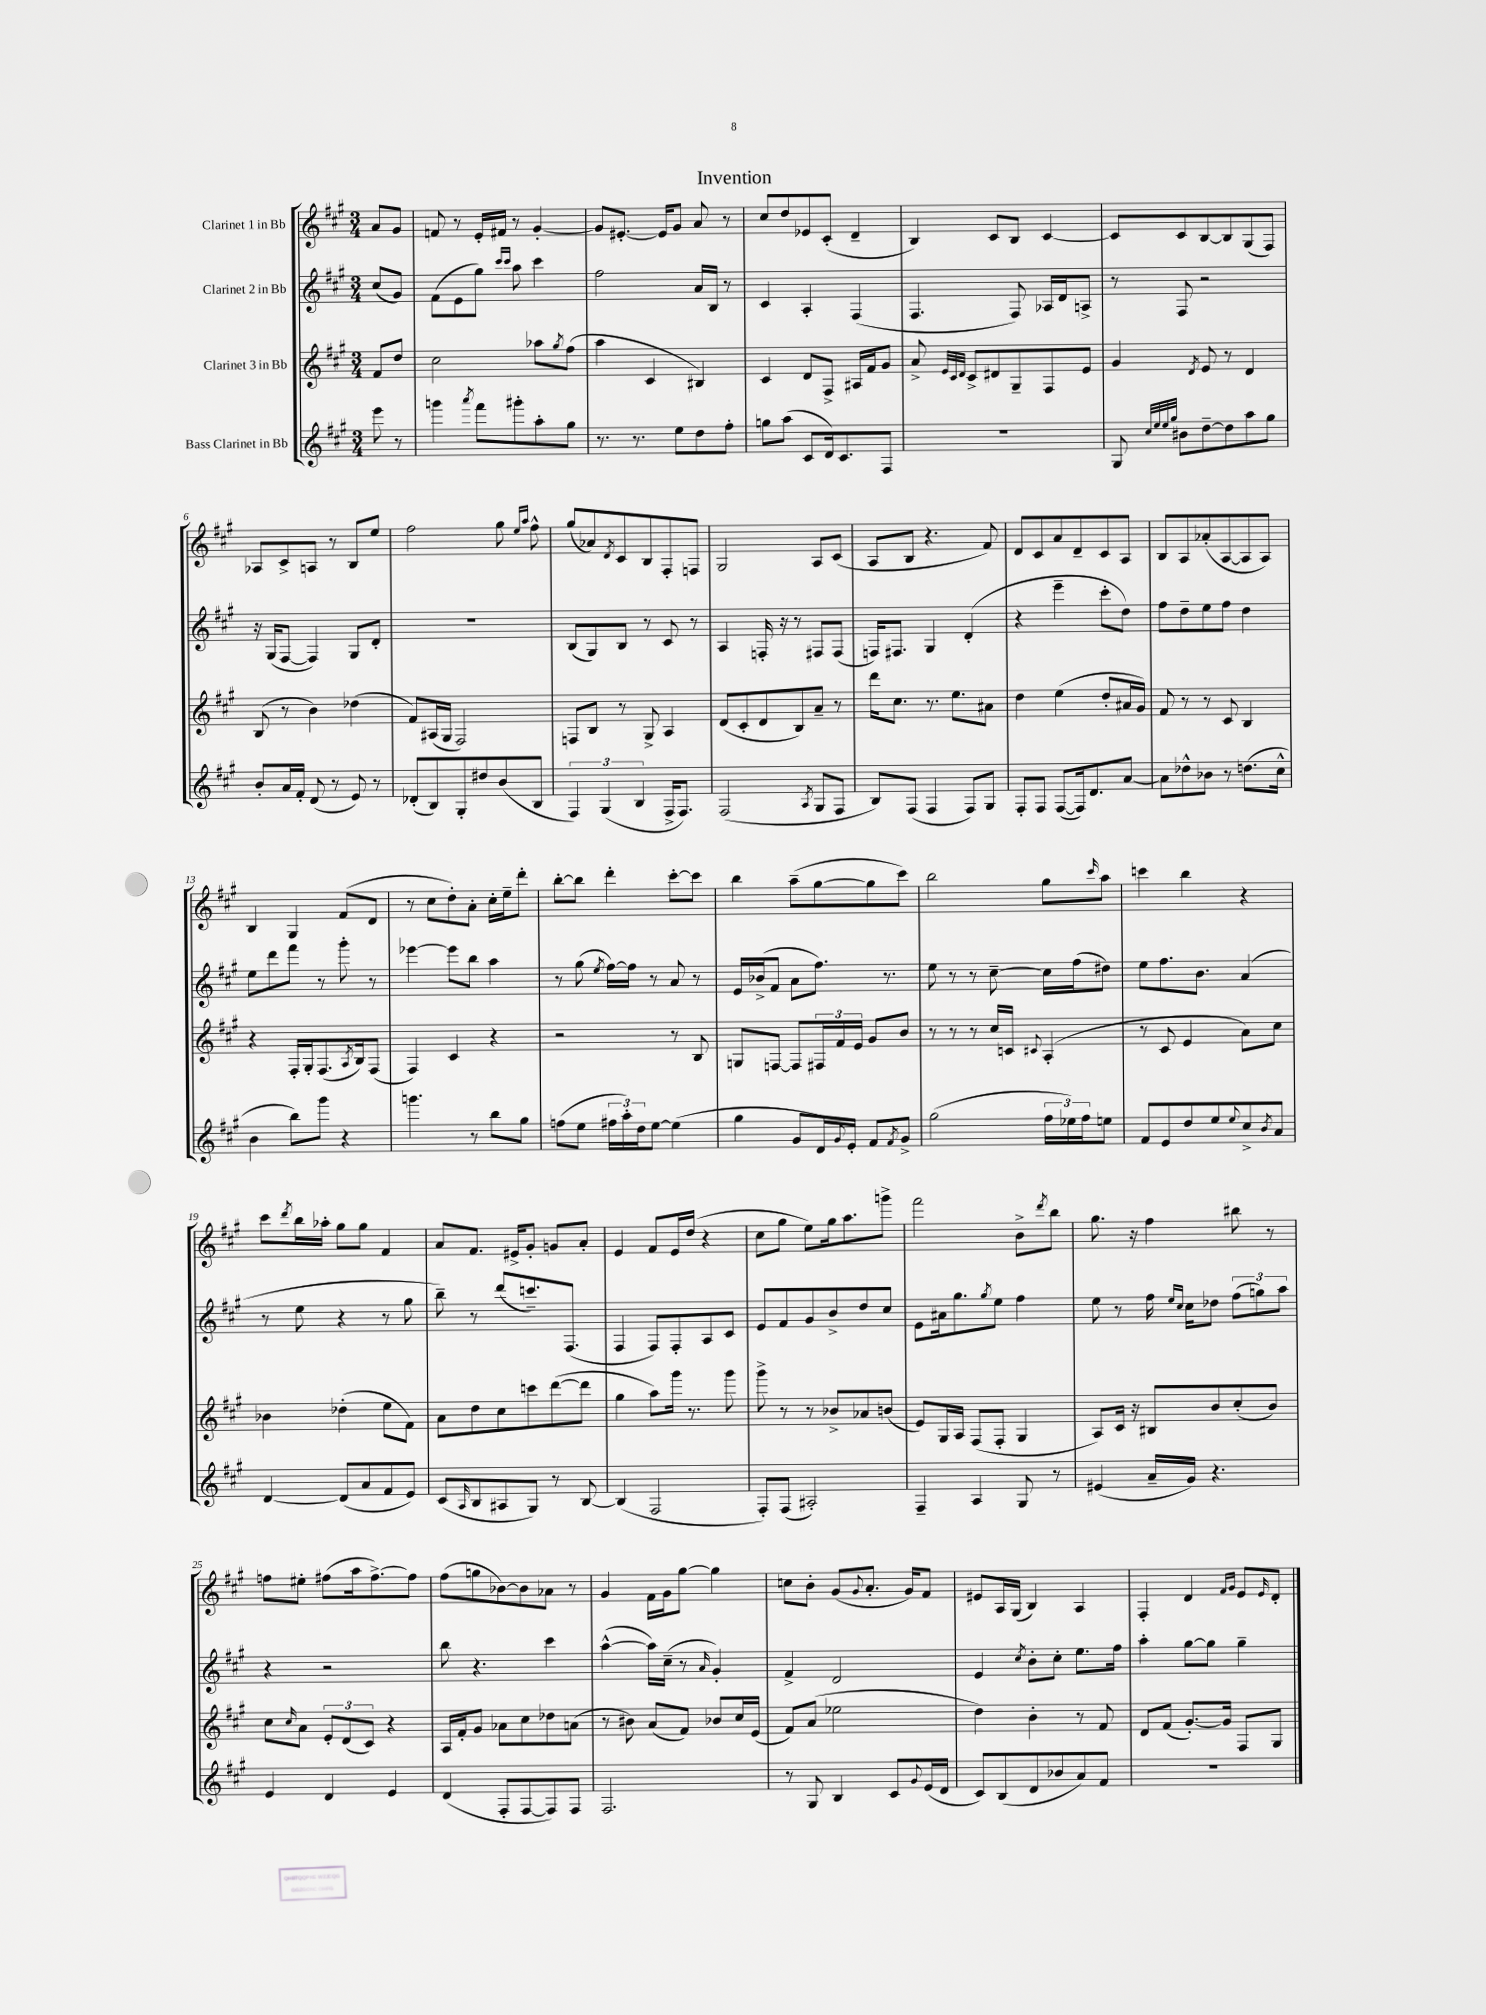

**kern	**kern	**kern	**kern
*part4	*part3	*part2	*part1
*staff4	*staff3	*staff2	*staff1
*I"Bass Clarinet in Bb	*I"Clarinet 3 in Bb	*I"Clarinet 2 in Bb	*I"Clarinet 1 in Bb
*clefG2	*clefG2	*clefG2	*clefG2
*k[f#c#g#]	*k[f#c#g#]	*k[f#c#g#]	*k[f#c#g#]
*M3/4	*M3/4	*M3/4	*M3/4
=	=	=	=
8eee\	8f#/L	(8cc#/L	8a/L
8r	8dd/J	8g#/J)	8g#/J
=1	=1	=1	=1
4gggn\	2cc#\	(8f#\L	8fn/
.	.	8e\	8r
8qaaa/	.	.	.
8fff#\L	.	8gg#\J)	16e'/LL
.	.	.	16f#X/JJ
.	.	16qqccc#/LL	.
.	.	16qqccc#/JJ	.
8ggg#X'\	.	8aa\	8r
8aa'\	8aa-X\L	4ccc#\	[4g#'/
.	8qgg#/	.	.
8gg#\J	(8ff#\J	.	.
=2	=2	=2	=2
8.r	4aa\	2ff#\	8g#/L]
.	.	.	[8.e#X'/J
8.r	.	.	.
.	4c#/	.	.
.	.	.	16e#/KL]
8ee\L	.	.	8g#/J
8dd\	4B#X/)	16a/LL	8a/
.	.	16B/JJ	.
8ff#'\J	.	8r	8r
=3	=3	=3	=3
8ggn\L	4c#/	4c#/	8cc#/L
(8aa\J	.	.	8dd/
8c#/L	8d/L	4A'/	8e-X/
16d/k)	8F#^/J	.	(8c#'/J
8.c#/	.	.	.
.	16A#X/LL	(4F#/	4d~/
.	16f#/J	.	.
8F#/J	8g#/J	.	.
=4	=4	=4	=4
2.r	8a^/	4.F#/	4B/)
.	32qqe/LLL	.	.
.	32qqc#/	.	.
.	32qqd/JJJ	.	.
.	8c#^/L	.	.
.	8d#X/	.	8c#/L
.	8G#~/	8F#/)	8B/J
.	8F#/	16A-X/LL	[4c#/
.	.	16d/J	.
.	8e/J	8An^/J	.
=5	=5	=5	=5
8G#/	4g#/	8r	8c#/L]
32qqcc#/LLL	.	.	.
32qqee/	.	.	.
32qqee/	.	.	.
32qqgg#/JJJ	.	.	.
8b#X\L	.	8F#/	8c#/
.	8qd/	.	.
[8dd~\	8e/	2r	[8B/
8dd\]	8r	.	8B/]
8aa\	4d/	.	(8G#/
8gg#\J	.	.	8F#/J)
!!LO:LB:g=z
=6	=6	=6	=6
8b'/L	(8B/	16r	8A-X/L
.	.	(16G#/KL	.
16a/L	8r	[8F#/J	8c#^/
16f#'/JJ	.	.	.
(8d/	4b\)	4F#/])	8An/J
8r	.	.	8r
8e/)	(4dd-X\	8G#/L	8B/L
8r	.	8d'/J	8ee/J
=7	=7	=7	=7
(8d-X'/L	8f#/L)	2.r	2ff#\
8B/)	(16A#X/L	.	.
.	16G#/JJ	.	.
8G#'/	2F#/)	.	.
8dd#X/	.	.	.
(8b/	.	.	8gg#\
.	.	.	16qqee/LL
.	.	.	16qqaa/JJ
8B/J	.	.	8ff#^^\
=8	=8	=8	=8
6F#/)	8Fn/L	(8B/L	(8gg#/L
.	8B/J	8G#/)	8a-X/)
(6G#/	.	.	.
.	.	.	8qd/
.	8r	8B/J	8c#/
6B/	.	.	.
.	8G#^/	8r	8B/
16F#^/KL	4A/	8c#/	8F#'/
8.F#/J)	.	.	.
.	.	8r	8Fn/J
=9	=9	=9	=9
(2F#/	(8d/L	4A/	2G#/
.	8c#'/	.	.
.	8d/	16Fn'/	.
.	.	16r	.
.	8B/)	8r	.
8qA/	.	.	.
8G#/L	8a~/J	8F#X/L	8A/L
8F#/J	8r	(8F#/J	(8c#/J
=10	=10	=10	=10
8B/L)	16ddd\KL	16Fn/KL)	8A/L
.	8.cc#\J	8.F#X/J	.
(8F#/J	.	.	8B/J
4F#/	8.r	4G#/	4.r
.	8.ee\L	.	.
8F#/L)	.	(4d'/	.
8G#/J	8a#X\J	.	8f#/)
=11	=11	=11	=11
8F#'/L	4dd\	4r	8d/L
8F#/J	.	.	8c#/
([8F#/L	(4ee\	4eee~\	8a/
16F#/k])	.	.	8d~/
8.d/	.	.	.
.	8dd'/L	8ccc#'\L	8c#/
[8a/J	16a#X/L	8dd\J)	8A/J
.	16g#/JJ)	.	.
=12	=12	=12	=12
8a\L]	8f#/	8ff#\L	8B/L
8dd-X^^\	8r	8dd~\	8A/
8b-X\J	8r	8ee\	(8a-X'/
8r	8c#/	8ff#\J	[8A/
(8.ddn\L	4B/	4dd\	8A/]
.	.	.	8A/J)
16cc#^^\Jk	.	.	.
!!LO:LB:g=z
=13	=13	=13	=13
4b\	4r	8ee\L	4B/
.	.	8ddd\	.
8bb\L)	16F#'/LL	8fff#\J	4G#/
.	16G#'/J	.	.
8ggg#\J	(8.F#/	8r	.
4r	.	8ggg#'\	(8f#/L
.	8qA/	.	.
.	16B/k)	.	.
.	(8F#/J	8r	8d/J
=14	=14	=14	=14
4.gggn\	4F#/)	[4eee-X\	8r
.	.	.	8cc#\L
.	4c#/	8eee-\L]	8dd'\)
8r	.	8bb\J	8a'\J
8bb\L	4r	4aa\	16cc#'\LL
.	.	.	16ee~\J
8gg#\J	.	.	8ddd'\J
=15	=15	=15	=15
(8ffn\L	2r	8r	[8bb'\L
8ee\J	.	(8gg#\	8bb\J]
.	.	8qee/	.
24ff#X\LL	.	[16ff#\LL)	4ddd'\
24aa'\)	.	.	.
.	.	16ff#\JJ]	.
24dd\J	.	.	.
[8ee\J	.	8r	.
(4ee\]	8r	8a/	[8ccc#'\L
.	8B/	8r	8ccc#\J]
=16	=16	=16	=16
4gg#\	8Gn/L	16e/LL	4bb\
.	.	(16b-X^/J	.
.	[8Fn/J	8f#/J	.
8g#/L	8F/L]	8a\L	(8aa~\L
16d/L)	24F#X/L	8.ff#\J)	[8gg#\
.	24f#/	.	.
8qqg#/	.	.	.
16e'/JJ	.	.	.
.	24e/JJ	.	.
8f#/L	8g#/L	.	8gg#\]
.	.	8.r	.
8qf#/	.	.	.
8g#^/J	8b/J	.	8ccc#\J)
=17	=17	=17	=17
(2gg#\	8r	8ee\	2bb\
.	8r	8r	.
.	8r	8r	.
.	16cc#/LL	[8cc#~\	.
.	16cn/JJ	.	.
.	8qqc#X/	.	.
24ff#\LL	(4A'/	16cc#\LL]	8gg#\L
24ee-X\)	.	.	.
.	.	(16ff#\J	.
24ff#\J	.	.	.
.	.	.	16qqccc#/
8een\J	.	8dd#X\J)	8aa\J
=18	=18	=18	=18
8f#/L	8r	8ee\L	4cccn\
8e/	8c#/	8.ff#\	.
8dd/	4e/	.	4bb\
.	.	8.b\J	.
8ee/	.	.	.
8qqee/	.	.	.
8cc#^/	8a\L)	(4a/	4r
8qb/	.	.	.
8a/J	8cc#\J	.	.
!!LO:LB:g=z
=19	=19	=19	=19
[4d/	4b-X\	8r	8ccc#\L
.	.	.	8qddd/
.	.	8ee\	16bb\L
.	.	.	16aa-X'\JJ
(8d/L]	(4dd-X'\	4r	8gg#\L
8a/	.	.	8gg#\J
8f#/	8ee\L	8r	4f#/
8e/J)	8f#\J)	8gg#\	.
=20	=20	=20	=20
(8c#/L	8a\L	8bb~\)	8a/L
16qqA/	.	.	.
8B/	8dd\	8r	8.f#/J
8A#X/	8cc#\	(8ddd/L	.
.	.	.	16e#X^/KL
8G#/J)	8cccn\	8.cccn~/)	8g#'/J
8r	([8ddd\	.	8gn/L
.	.	(8.F#/J	.
[8B/	8ddd\J]	.	8a'/J
=21	=21	=21	=21
(4B/]	4gg#\	4F#/	4e/
2F#/	8aa\L)	8F#/L)	8f#/L
.	16ggg#\Jk	8F#'/	16e/L
.	8.r	.	(16dd/JJ
.	.	8A/	4r
.	8ggg#\	8c#/J	.
=22	=22	=22	=22
8F#'/L)	8ggg#^\	8e/L	8cc#\L
(8F#/J	8r	8f#/	8gg#\J
2A#X'/)	8r	8g#/	8ee\L)
.	8b-X^/L	8b^/	16gg#\k
.	.	.	8.aa\
.	8a-X/	8dd/	.
.	(8bn/J	8cc#/J	8gggn^\J
=23	=23	=23	=23
4F#~/	8e/L)	8e\L	2fff#\
.	16G#/L	16a#X\k	.
.	16A/JJ	8.gg#\	.
4A/	(8F#/L	.	.
.	.	8qgg#/	.
.	8F#'/J	8ee\J	.
8G#/	4G#/	4ff#\	8b^\L
.	.	.	8qddd/
8r	.	.	8bb\J
=24	=24	=24	=24
(4e#X/	8A/L)	8ee\	8.gg#\
.	16c#/Jk	8r	.
.	16r	.	16r
16a~/LL	8B#X/L	16ff#\	4ff#\
.	.	16qqee/LL	.
.	.	16qqcc#/JJ	.
16g#/JJ)	.	16cc#\KL	.
4.r	8b/	8dd-X\J	.
.	(8cc#'/	(12ff#\L	8bb#X\
.	.	12ggn\)	.
.	8b/J)	.	8r
.	.	12aa\J	.
!!LO:LB:g=z
=25	=25	=25	=25
4e/	8cc#\L	4r	8ffn\L
.	16qqcc#/	.	.
.	8a\J	.	8ee#X'\J
4d/	12e'/L	2r	(8ff#X\L
.	(12d/	.	.
.	.	.	16aa\k
.	12c#/J)	.	.
.	.	.	[8.ff#^\)
4e/	4r	.	.
.	.	.	8ff#\J]
=26	=26	=26	=26
(4d/	16A/LL	8bb\	(8ff#\L
.	16f#'/J	.	.
.	8g#/J	4.r	8ggn\
8F#'/L	8a-X\L	.	[8b-X\)
[8F#/	8cc#\	.	8b-\]
8F#/])	8dd-X\	4ccc#\	8a-X\J
8F#/J	(8an\J	.	8r
=27	=27	=27	=27
2.F#/	8r	([4aa^^\	4g#/
.	8b#X\)	.	.
.	(8a/L	16aa\LL])	16f#\LL
.	.	(16cc#~\JJ	16g#\J
.	8f#/J)	8r	[8gg#\J
.	.	16qqa/	.
.	8b-X/L	4g#'/)	4gg#\]
.	16cc#/L	.	.
.	(16e/JJ	.	.
=28	=28	=28	=28
8r	8f#/L)	4f#^/	8ccn\L
8G#/	(8a/J	.	8b'\J
4B/	2ee-X\	2d/	(8g#/L
.	.	.	8qqg#/
.	.	.	8.a'/J
8c#/L	.	.	.
.	.	.	16g#/KL)
8qqg#/	.	.	.
(16e/L	.	.	8f#/J
16d/JJ	.	.	.
=29	=29	=29	=29
8c#/L)	4dd\)	4e/	8e#X/L
(8B/	.	.	16A/L
.	.	.	(16G#/JJ
.	.	8qcc#/	.
8d/	4b'\	8b'\L	4B/)
8b-X/	.	8cc#'\J	.
8a/)	8r	8.ee\L	4A/
8f#/J	8f#/	.	.
.	.	16ff#\Jk	.
=30	=30	=30	=30
2.r	8d/L	4aa'\	4F#'/
.	(8f#/J	.	.
.	[8.g#'/L)	[8gg#\L	4d/
.	.	8gg#\J]	.
.	16g#/Jk]	.	.
.	.	.	16qqf#/LL
.	.	.	16qqg#/JJ
.	8F#/L	4gg#~\	8e/L
.	.	.	16qqe/
.	8G#/J	.	8d'/J
==	==	==	==
*-	*-	*-	*-
